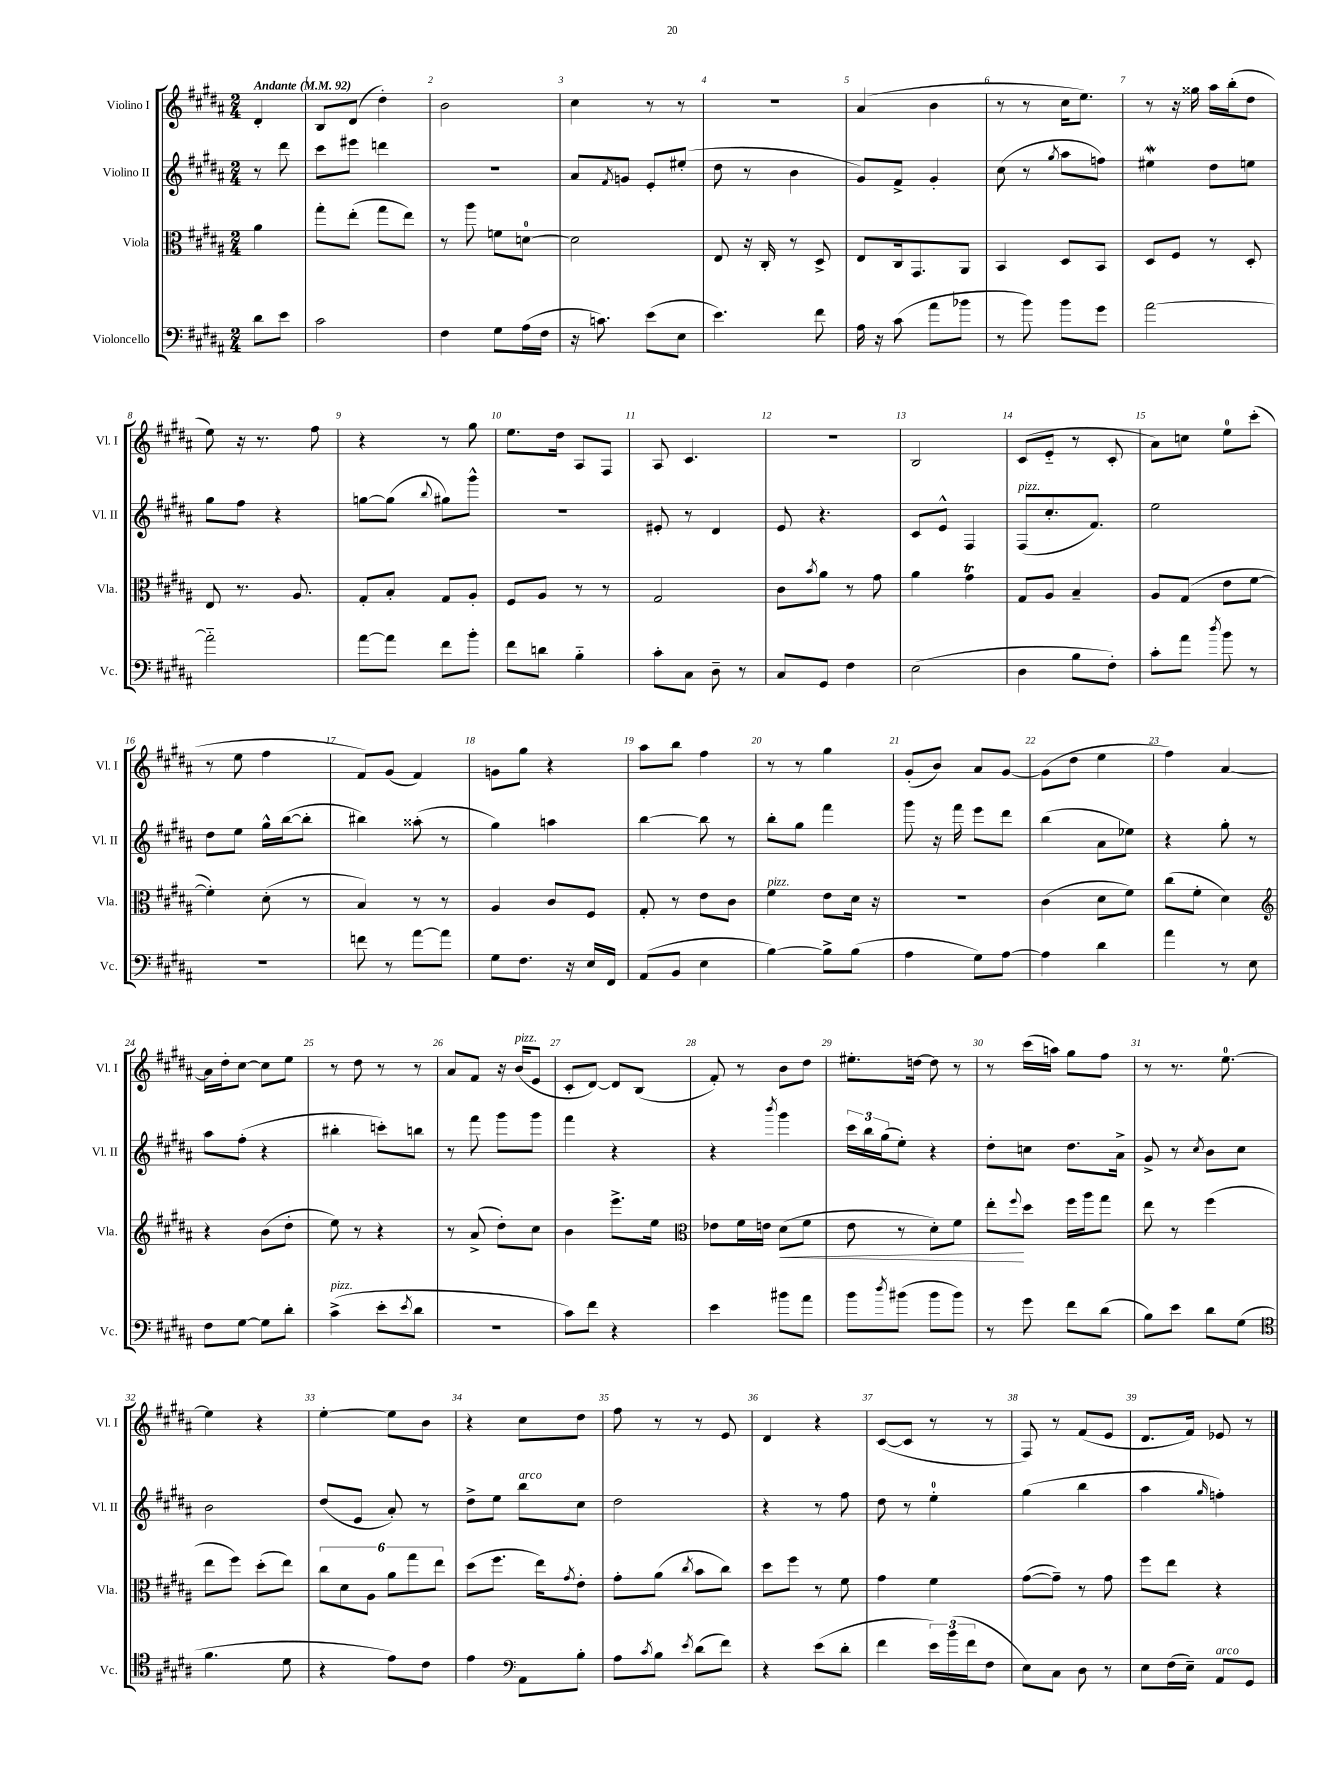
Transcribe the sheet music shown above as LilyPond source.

<<
\new StaffGroup <<
\new Staff = "s0" \with { instrumentName = "Violino I" shortInstrumentName = "Vl. I" } {
    \clef treble \key b \major \numericTimeSignature \time 2/4 \partial 4 \tempo "Andante" 4 = 92
    dis'4-. |
    b8 dis'8( dis''4-.) |
    b'2 |
    cis''4 r8 r8 |
    R2 |
    ais'4( b'4 |
    r8 r8 cis''16 e''8.) |
    r8 r16 gisis''16 ais''16 b''16-.( dis''8 |
    e''8) r16 r8. fis''8 |
    r4 r8 gis''8 |
    e''8. dis''16 ais8 fis8 |
    ais8 cis'4. |
    R2 |
    b2 |
    cis'8( e'8-_ r8 cis'8-. |
    ais'8) c''8 e''8-0 cis'''8-.( |
    r8 e''8 fis''4 |
    fis'8) gis'8( fis'4) |
    g'8 gis''8 r4 |
    ais''8 b''8 fis''4 |
    r8 r8 gis''4 |
    gis'8-.( b'8) ais'8 gis'8~ |
    gis'8( dis''8 e''4 |
    fis''4) ais'4~ |
    ais'16 dis''16-. cis''8~ cis''8 e''8 |
    r8 dis''8 r8 r8 |
    ais'8 fis'8 r16 b'16^\markup { \italic "pizz." }( e'8 |
    cis'8-. dis'8~) dis'8 b8( |
    fis'8-.) r8 b'8 dis''8 |
    eis''8.-. d''16~ d''8 r8 |
    r8 cis'''16( a''16) gis''8 fis''8 |
    r8 r8. e''8.-0~ |
    e''4 r4 |
    e''4~-. e''8 b'8 |
    r4 cis''8 dis''8 |
    fis''8 r8 r8 e'8 |
    dis'4 r4 |
    cis'8~( cis'8 r8 r8 |
    fis8) r8 fis'8( e'8 |
    dis'8. fis'16) ees'8 r8 \bar "|." |
}
\new Staff = "s1" \with { instrumentName = "Violino II" shortInstrumentName = "Vl. II" } {
    \clef treble \key b \major \numericTimeSignature \time 2/4 \partial 4
    r8 dis'''8 |
    cis'''8 eis'''8 d'''4 |
    R2 |
    ais'8 \acciaccatura { fis'8 } g'8 e'8-. eis''8-.( |
    dis''8 r8 b'4 |
    gis'8) fis'8-> gis'4-. |
    cis''8( r8 \acciaccatura { gis''8 } ais''8 f''8) |
    eis''4\mordent dis''8 e''8 |
    gis''8 fis''8 r4 |
    g''8~ g''8( \appoggiatura { b''8 } gis''8) gis'''8-^ |
    R2 |
    eis'8-. r8 dis'4 |
    e'8 r4. |
    cis'8 e'8-^ fis4 |
    fis8^\markup { \italic "pizz." }( cis''8.-. fis'8.) |
    e''2 |
    dis''8 e''8 gis''16-^ b''16~( b''8-. |
    bis''4) aisis''8-.( r8 |
    gis''4) a''4 |
    b''4~ b''8 r8 |
    b''8-. gis''8 fis'''4 |
    gis'''8 r16 fis'''16 e'''8 dis'''8 |
    b''4( ais'8 ees''8) |
    r4 gis''8-. r8 |
    ais''8 fis''8-.( r4 |
    bis''4-. c'''8-.) b''8 |
    r8 fis'''8 gis'''8 gis'''8 |
    fis'''4 r4 |
    r4 \acciaccatura { b'''8 } gis'''4 |
    \tuplet 3/2 { cis'''16 b''16 gis''16( } e''8-.) r4 |
    dis''8-. c''8 dis''8. ais'16-> |
    gis'8-> r8 \acciaccatura { cis''8 } b'8 cis''8 |
    b'2 |
    dis''8( e'8 ais'8-.) r8 |
    dis''8-> e''8 b''8^\markup { \italic "arco" } cis''8 |
    dis''2 |
    r4 r8 fis''8 |
    dis''8 r8 e''4-0-. |
    gis''4( b''4 |
    ais''4 \grace { gis''16 } f''4-.) \bar "|." |
}
\new Staff = "s2" \with { instrumentName = "Viola" shortInstrumentName = "Vla." } {
    \clef alto \key b \major \numericTimeSignature \time 2/4 \partial 4
    ais'4 |
    gis''8-. e''8-.( gis''8 e''8) |
    r8 ais''8 f'8 d'8-0~ |
    d'2 |
    e8 r16 cis16-. r8 dis8-> |
    e8 cis16 gis,8. ais,8 |
    b,4 dis8 b,8 |
    dis8 fis8 r8 dis8-. |
    e8 r8. ais8. |
    gis8-. b8-. gis8 ais8-. |
    fis8 ais8 r8 r8 |
    gis2 |
    cis'8 \acciaccatura { b'8 } ais'8 r8 gis'8 |
    ais'4 gis'4\trill |
    gis8 ais8 b4-- |
    ais8 gis8( e'8 fis'8~ |
    fis'4-.) dis'8-.( r8 |
    b4) r8 r8 |
    ais4 cis'8 fis8 |
    gis8-. r8 e'8 cis'8 |
    fis'4^\markup { \italic "pizz." } e'8 dis'16 r16 |
    R2 |
    cis'4( dis'8 fis'8) |
    cis''8( fis'8-. dis'4) |
    \clef treble r4 b'8( dis''8-. |
    e''8) r8 r4 |
    r8 ais'8->( dis''8-.) cis''8 |
    b'4 e'''8.-> e''16 |
    \clef alto ees'8 fis'16 e'16 dis'8\<( fis'8 |
    e'8 r8 dis'8-.) fis'8 |
    e''8-.\! \appoggiatura { fis''8 } dis''8 fis''16 ais''16 gis''8 |
    e''8 r8 fis''4( |
    e''8 fis''8) dis''8-.( e''8) |
    \tuplet 6/4 { cis''8 dis'8 ais8 ais'8 gis''8 e''8 } |
    dis''8( fis''8. e''16) \acciaccatura { gis'8 } e'8-. |
    gis'8-. ais'8( \acciaccatura { cis''8 } b'8 cis''8) |
    dis''8 fis''8 r8 fis'8 |
    gis'4 fis'4 |
    gis'8~( gis'8--) r8 gis'8 |
    fis''8 e''8 r4 \bar "|." |
}
\new Staff = "s3" \with { instrumentName = "Violoncello" shortInstrumentName = "Vc." } {
    \clef bass \key b \major \numericTimeSignature \time 2/4 \partial 4
    dis'8 e'8 |
    cis'2 |
    fis4 gis8 ais16( fis16 |
    r16 c'8.) e'8( e8 |
    e'4.) fis'8 |
    ais16 r16 cis'8( ais'8 bes'8 |
    r8 b'8) b'8 gis'8 |
    ais'2~ |
    ais'2-_ |
    ais'8~ ais'8 fis'8 b'8-. |
    fis'8 d'8 b4-_ |
    cis'8-. cis8 dis8-- r8 |
    cis8 gis,8 fis4 |
    e2( |
    dis4 b8 fis8-.) |
    cis'8-. ais'8 \acciaccatura { dis''8 } b'8 r8 |
    R2 |
    f'8 r8 ais'8~ ais'8 |
    gis8 fis8. r16 e16 fis,16 |
    ais,8( b,8 e4 |
    b4~) b8-> b8( |
    ais4 gis8) ais8~ |
    ais4 dis'4 |
    ais'4 r8 e8 |
    fis8 gis8~ gis8 dis'8-. |
    cis'4->^\markup { \italic "pizz." }( e'8-. \acciaccatura { e'8 } dis'8 |
    R2 |
    cis'8) fis'8 r4 |
    e'4 bis'8 ais'8 |
    b'8 \acciaccatura { dis''8 } bis'8( bis'8 bis'8) |
    r8 gis'8 fis'8 dis'8( |
    b8) e'8 dis'8 gis8( |
    \clef tenor fis'4. dis'8 |
    r4 e'8) cis'8 |
    e'4 \clef bass ais,8 b8-. |
    ais8 \acciaccatura { cis'8 } b8 \acciaccatura { e'8 } dis'8( fis'8) |
    r4 e'8( dis'8-. |
    fis'4 \tuplet 3/2 { e'16) b'16( fis'16 } fis8 |
    e8) cis8 dis8 r8 |
    e8 fis16( e16--) ais,8^\markup { \italic "arco" } gis,8 \bar "|." |
}
>>
>>
\layout { \context { \Score \override BarNumber.break-visibility = ##(#f #t #t) barNumberVisibility = #all-bar-numbers-visible } }
